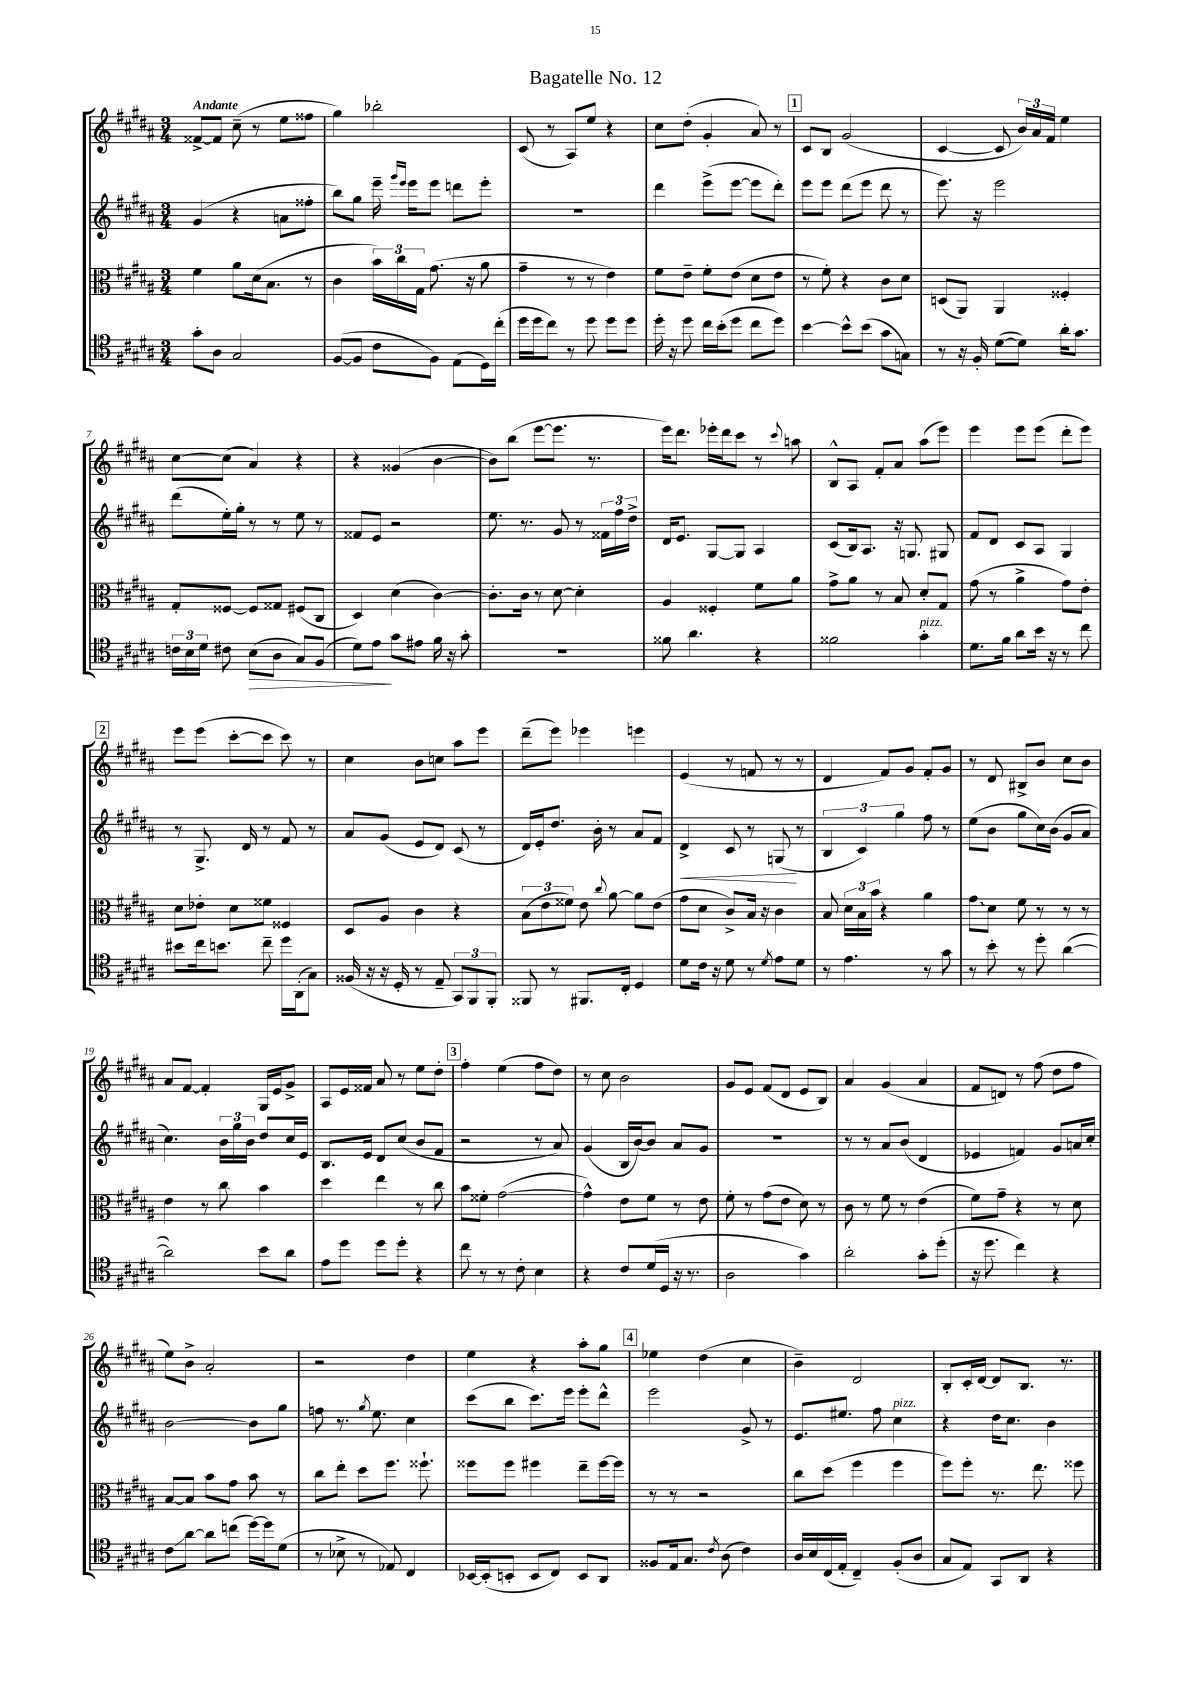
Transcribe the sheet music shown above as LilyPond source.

\header { title = "Bagatelle No. 12" }
<<
\new StaffGroup <<
\new Staff = "s0" {
    \clef treble \key b \major \numericTimeSignature \time 3/4 \tempo "Andante"
    \autoBeamOff fisis'8[~-> fisis'8] cis''8--( r8 e''8[ fisis''8] |
    gis''4) bes''2-. |
    cis'8( r8 ais8[) e''8] r4 |
    cis''8[ dis''8]-.( gis'4-. ais'8) r8 |
    \mark \markup { \box "1" } cis'8[ b8] gis'2( |
    cis'4~ cis'8 \tuplet 3/2 { b'16[) ais'16 fis'16] } e''4 |
    cis''8[~ cis''8]( ais'4) r4 |
    r4 gisis'4( b'4~ |
    b'8[) b''8]( e'''8[~ e'''8.] r8. |
    e'''16[) dis'''8.] ees'''16[-. dis'''16 cis'''8] r8 \appoggiatura { cis'''8 } a''8 |
    b8[-^ ais8] fis'8[-. ais'8] ais''8[( e'''8]) |
    e'''4 e'''8[ e'''8]( dis'''8[-. e'''8]) |
    \mark \markup { \box "2" } e'''8[ e'''8]( cis'''8[~-. cis'''8] cis'''8) r8 |
    cis''4 b'8[ c''8] ais''8[ e'''8] |
    dis'''8[--( e'''8]) ees'''4 e'''4 |
    e'4( r8 f'8 r8 r8 |
    dis'4 fis'8[) gis'8] fis'8[-. gis'8] |
    r8 dis'8 bis8[-> b'8] cis''8[ b'8] |
    ais'8[ fis'8]~ fis'4-. gis16[ e'16 gis'8]-> |
    ais8[ e'16 fisis'16] ais'8 r8 e''8[ dis''8]-. |
    \mark \markup { \box "3" } fis''4-. e''4( fis''8[ dis''8]) |
    r8 cis''8 b'2 |
    gis'8[ e'8] fis'8[( dis'8] e'8[ b8]) |
    ais'4 gis'4( ais'4 |
    fis'8[ d'8]) r8 fis''8( dis''8[ fis''8] |
    e''8[) b'8]-> ais'2-. |
    r2 dis''4 |
    e''4 r4 ais''8[-. gis''8] |
    \mark \markup { \box "4" } ees''4 dis''4( cis''4 |
    b'4--) dis'2 |
    b8[-. cis'16-. dis'16]~ dis'8[ b8.] r8. \bar "|." |
}
\new Staff = "s1" {
    \clef treble \key b \major \numericTimeSignature \time 3/4
    \autoBeamOff gis'4( r4 a'8[ fisis''8]-. |
    b''8[) gis''8] e'''16-- \grace { gis'''16[ e'''16] } e'''16[ e'''8] d'''8[ e'''8]-. |
    R2. |
    dis'''4 e'''8[->( e'''8]~ e'''8[ dis'''8]-.) |
    \mark \markup { \box "1" } e'''8[ e'''8] dis'''8[( e'''8] dis'''8 r8 |
    e'''8.) r16 e'''2 |
    dis'''8[( e''16-.) gis''16]-. r8 r8 e''8 r8 |
    fisis'8[ e'8] r2 |
    e''8. r8. gis'8 r8 \tuplet 3/2 { fisis'16[ fis''16 dis''16]-> } |
    dis'16[ e'8.] gis8[~ gis8] ais4 |
    cis'8[( b16) ais8.] r16 g8. gis8 |
    fis'8[ dis'8] cis'8[ ais8] gis4 |
    \mark \markup { \box "2" } r8 gis8.-> dis'16 r8 fis'8 r8 |
    ais'8[ gis'8]( e'8[ dis'8]) cis'8( r8 |
    dis'16[) e'16-. dis''8.] b'16-. r8 ais'8[ fis'8] |
    dis'4->\< cis'8 r8 g8\!( r8 |
    \tuplet 3/2 { b4 cis'4) gis''4 } fis''8 r8 |
    e''8[( b'8] gis''8[ cis''16) b'16]( gis'8[ ais'8] |
    cis''4.) \tuplet 3/2 { b'16[ gis''16 b'16] } dis''8[ cis''16 e'16] |
    b8.[ e'16] dis'8[ cis''8]( b'8[ fis'8] |
    \mark \markup { \box "3" } r2 r8 ais'8) |
    gis'4( b16[ b'16~) b'8] ais'8[ gis'8] |
    R2. |
    r8 r8 ais'8[ b'8]( dis'4 |
    ees'4 f'4) gis'8[ a'16 cis''16]-. |
    b'2~ b'8[ gis''8] |
    f''8 r8. \acciaccatura { gis''8 } e''8. cis''4 |
    cis'''8[( b''8] cis'''8.[) e'''16] e'''8[-. dis'''8]-^ |
    \mark \markup { \box "4" } e'''2 gis'8-> r8 |
    e'8.[ eis''8.] fis''8 cis''4^\markup { \italic "pizz." } |
    r4 dis''16[ cis''8.] b'4 \bar "|." |
}
\new Staff = "s2" {
    \clef alto \key b \major \numericTimeSignature \time 3/4
    \autoBeamOff fis'4 ais'8[ dis'16( b8.] r8 |
    cis'4 \tuplet 3/2 { b'16[) cis''16 gis16] } gis'8.( r16 ais'8 |
    gis'4-- r8 r8 e'4) |
    fis'8[ e'8]-- fis'8[-. e'8]( dis'8[ e'8] |
    \mark \markup { \box "1" } r8 fis'8-.) r4 cis'8[ dis'8] |
    d8[( ais,8]) ais,4 fisis4-. |
    gis8[-. fisis8]~ fisis8[ gisis8] fis8[( cis8] |
    dis4) dis'4( cis'4~) |
    cis'8.[-. cis'16] r8 dis'8~ dis'4-. |
    ais4 fisis4-. fis'8[ ais'8] |
    gis'8[-> ais'8] r8 b8 dis'8[-. gis8] |
    gis'8( r8 ais'4-> gis'8[) e'8]-. |
    \mark \markup { \box "2" } dis'8[ ees'8]-. dis'8[ fisis'8] fisis4 |
    dis8[ ais8] cis'4 r4 |
    \tuplet 3/2 { b8[( e'8 fisis'8]) } e'8 \appoggiatura { cis''8 } ais'8~ ais'8[ e'8]( |
    gis'8[ dis'8] cis'8[->) b16] r16 cis'4 |
    b8 \tuplet 3/2 { dis'16[ b16 b'16] } r4 ais'4 |
    \once \override Glissando.style = #'zigzag gis'8[\glissando dis'8] fis'8 r8 r8 r8 |
    e'4 r8 cis''8 b'4 |
    dis''4 e''4 r8 cis''8 |
    \mark \markup { \box "3" } b'8[ fisis'8]-. gis'2~( |
    gis'4-^) e'8[ fis'8] r8 e'8 |
    fis'8-. r8 gis'8[( e'8] dis'8) r8 |
    cis'8 r8 fis'8 r8 e'4( |
    fis'8[) gis'8]-- r4 r8 dis'8 |
    b8[~ b8] b'8[ gis'8] b'8 r8 |
    cis''8[ e''8]-. dis''8[ fis''8.] fisis''8.-! |
    fisis''8[ fisis''8] fis''4 e''8[-- fis''16~ fis''16] |
    \mark \markup { \box "4" } r8 r8 r2 |
    cis''8[ dis''8]( fis''4 fis''4 |
    fis''8[) fis''8]-. r8. e''8. fisis''8 \bar "|." |
}
\new Staff = "s3" {
    \clef tenor \key b \major \numericTimeSignature \time 3/4
    \autoBeamOff gis'8[-. ais8] gis2 |
    fis8[~( fis8] cis'8[ fis8]) e8[( dis16) cis''16]-.( |
    dis''16[ dis''16 cis''8]) r8 dis''8 dis''8[ dis''8] |
    dis''16-. r16 dis''8 cis''16[ b'16-.( dis''8] cis''8[ dis''8]) |
    \mark \markup { \box "1" } b'4~ b'8[-^ b'8]( gis'8[ g8]) |
    r8 r16 fis16-. dis'8[~( dis'8]) ais'16[-. gis'8.] |
    \tuplet 3/2 { c'16[ b16 dis'16] } cis'8 b8[\>( ais8] gis8[) fis8]( |
    dis'8[) e'8]\! gis'8[ eis'8] fis'16 r16 gis'8-. |
    R2. |
    fisis'8 ais'4. r4 |
    fisis'2 gis'4-.^\markup { \italic "pizz." } |
    dis'8.[ fis'16] ais'8[ b'16] r16 r8 cis''8 |
    \mark \markup { \box "2" } bis'8[ cis''16 b'8.] cis''8-- dis''16[ ais,16-.( gis8]) |
    fisis16( r16 r16 dis16-. r8 e8-- \tuplet 3/2 { gis,8[) fis,8 fis,8]-. } |
    fisis,8 r8 fis,8.[ cis16]-. dis4 |
    dis'8[ cis'16] r16 dis'8 r8 \acciaccatura { dis'8 } e'8[ dis'8] |
    r8 e'4. r8 gis'8 |
    r8 b'8-. r8 dis''8-. ais'4~( |
    ais'2) b'8[ ais'8] |
    e'8[ dis''8] dis''8[ dis''8]-. r4 |
    \mark \markup { \box "3" } cis''8 r8 r8 cis'8-. b4 |
    r4 cis'8[ dis'16( dis16] r16 r8. |
    ais2 gis'4) |
    ais'2-. gis'8[-. dis''8]-.( |
    r16 dis''8. cis''4) r4 |
    cis'8[\glissando ais'8]~ ais'8[ c''8]( dis''16[~) dis''16 dis'8]( |
    r8 bes8-> r8 ees8) cis4 |
    bes,16[~ bes,16-.( b,8]-. b,8[ cis8]) b,8[ ais,8] |
    \mark \markup { \box "4" } fisis8[ e16 gis8.] \acciaccatura { cis'8 } ais8( cis'4) |
    ais16[ b16 cis16( e16]-. cis4--) fis8[-.( ais8] |
    gis8[ e8]) gis,8[ ais,8] r4 \bar "|." |
}
>>
>>
